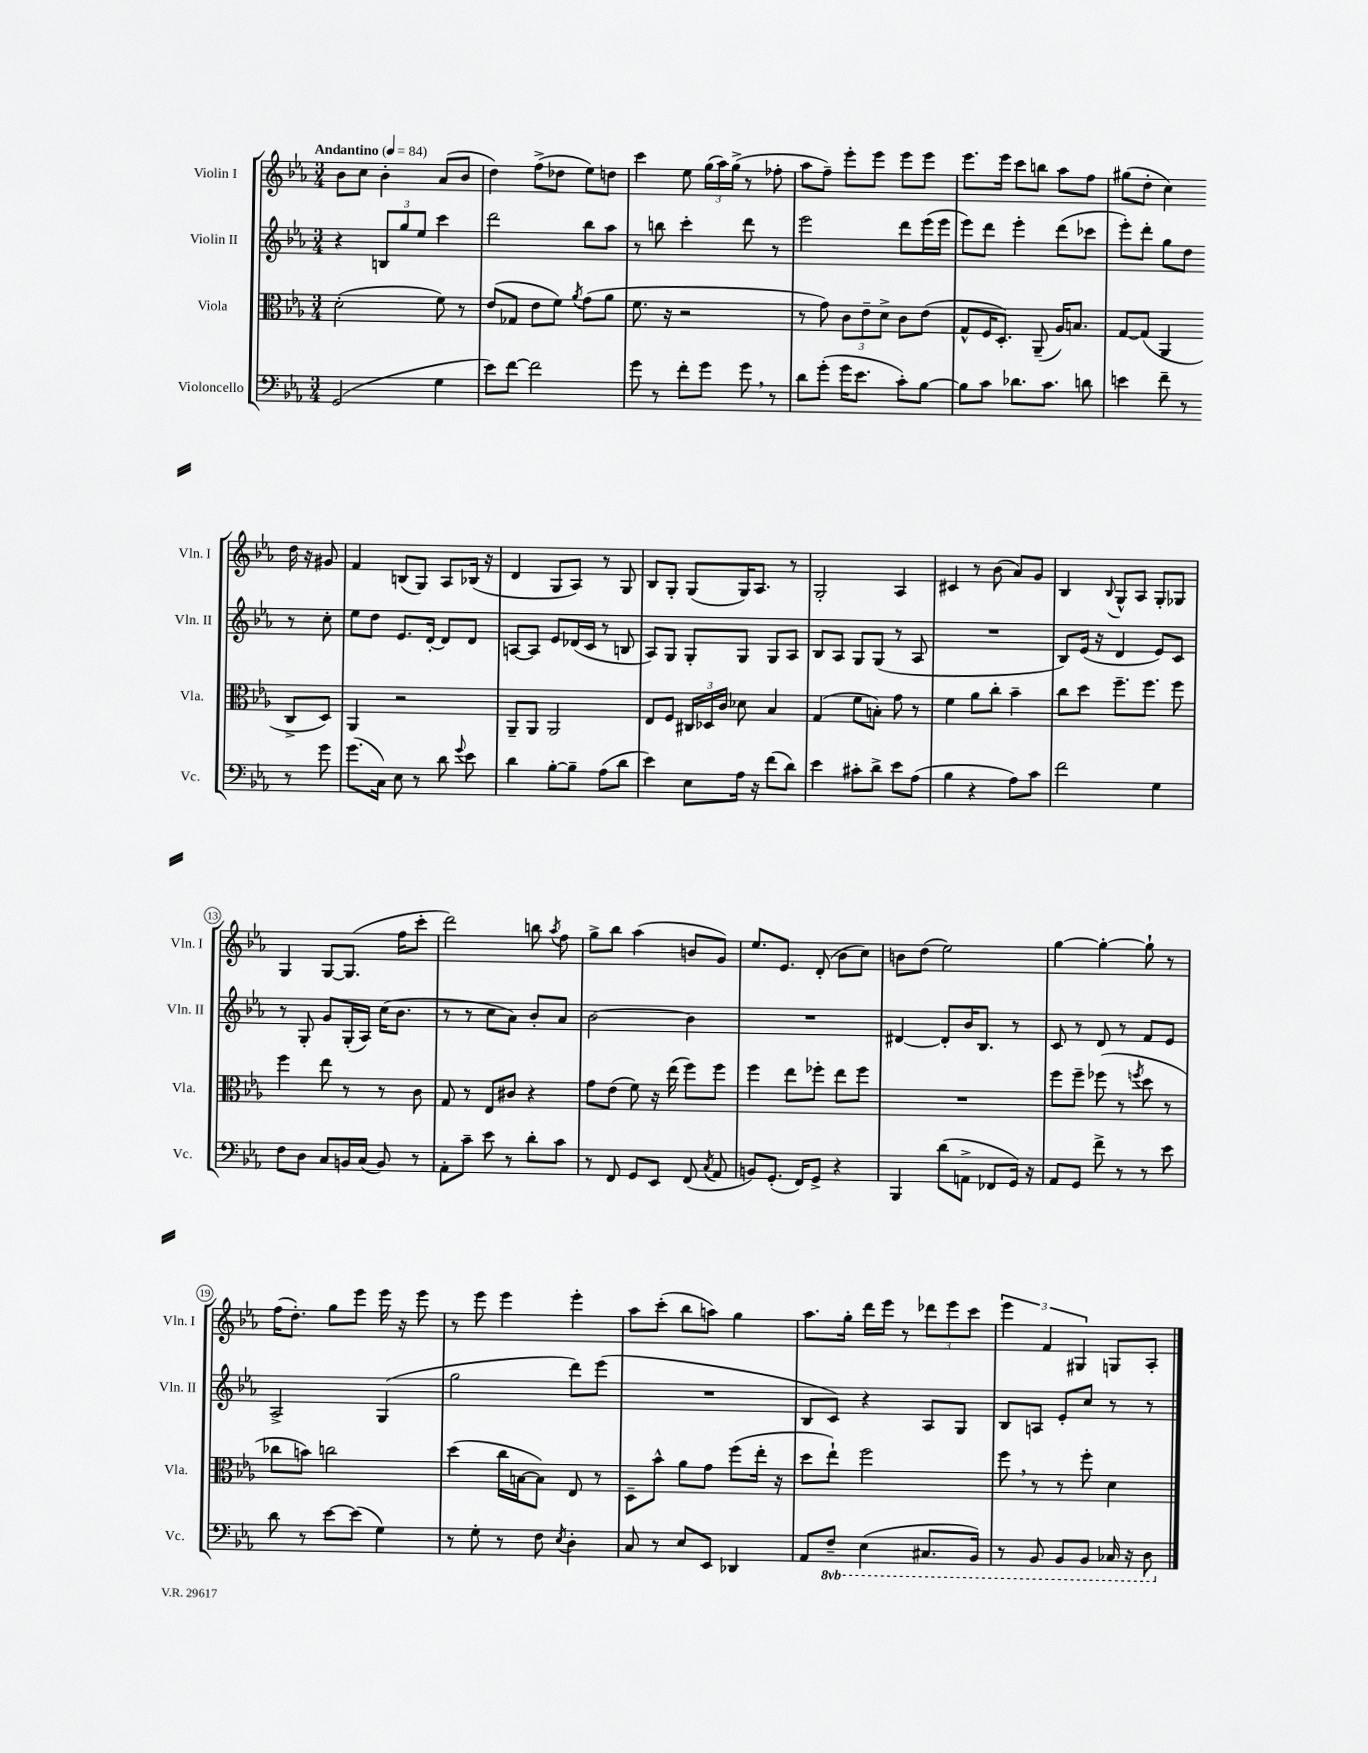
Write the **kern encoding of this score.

**kern	**kern	**kern	**kern
*staff4	*staff3	*staff2	*staff1
*clefF4	*clefC3	*clefG2	*clefG2
*k[b-e-a-]	*k[b-e-a-]	*k[b-e-a-]	*k[b-e-a-]
*M3/4	*M3/4	*M3/4	*M3/4
*MM84	*MM84	*MM84	*MM84
(2GG	(2d'	4r	8b-
.	.	.	8cc
.	.	12B	4b-'
.	.	12gg	.
.	.	12ee-	.
4G	8f)	4ccc	(8a-
.	8r	.	8b-
=	=	=	=
8e-)	(8e-	2ddd	4dd)
[8f	8G-	.	.
2f]	8e-	.	(8ff^
.	8f)	.	8dd-
.	8qa-	.	.
.	(8g	8bb-	8ee-)
.	8a-	8aa-	8dd
=	=	=	=
8g	8.f	8r	4ccc
8r	.	8bb	.
.	16r	.	.
8f'	2r	4ccc'	8ee-
8g	.	.	(24gg
.	.	.	24aa-)
.	.	.	(24gg^
8g	.	8ddd	8r
8r	.	8r	8ff-'
=	=	=	=
8d	8r	2eee-	8aa-
(8g'	8g)	.	8ff~)
16g	12c	.	8eee-'
8.e-	.	.	.
.	12e-~	.	.
.	.	.	8eee-
.	12d^	.	.
8c')	8c	8ddd	8eee-
[8B-	(8e-	(16eee-	8eee-
.	.	16eee-	.
=	=	=	=
8B-]	8G^^	8eee-)	8.eee-
8c	16F	8ddd	.
.	8.D')	.	16eee-
8.d-	.	4eee-'	8ccc
.	(8AA-~	.	8bb
8.c	.	.	.
.	16A-)	(8ddd	8aa-
.	8.B	.	.
8d	.	8ccc-	8ff
=	=	=	=
4e	[8G	8eee-')	(8gg#
.	(8G]	8ddd'	8dd'
8f~	4AA-	8gg	4cc)
8r	.	8dd	.
8r	8C^	8r	16dd
.	.	.	16r
8g	8D)	8cc'	8g#
=	=	=	=
(8.g	4AA-	8ee-	4f
.	.	8dd	.
16C)	.	.	.
8E-	2r	8.e-	(8B
8r	.	.	8G)
.	.	[16d'	.
8d	.	8d]	8A-
8qqg	.	.	.
8e-	.	8d	(16B-
.	.	.	16r
=	=	=	=
4d	8AA-~	[8A	4d
.	8AA-	8A]	.
[8B-'	2AA-	8e-	8G
8B-~]	.	(16d-	8A-)
.	.	16c	.
(8A-	.	8r	8r
8d	.	8B	8G
=	=	=	=
4e-)	8E-	8A-)	8B-
.	8F	8G	8G'
8E-	24C#	8G'	(8G
.	24D-	.	.
.	24c	.	.
16A-	8d-	8G	16G)
16r	.	.	8.A-
(8f	4B-	8G	.
8d)	.	8A-	8r
=	=	=	=
4e-	(4G	8B-	2G'
.	.	8A-	.
8c#'	8f	8G	.
8d^	8B')	(8G	.
8e-	8g	8r	4A-
(8A-	8r	8A-	.
=	=	=	=
4B-	4f	2.r	4c#
4r	8a-	.	8r
.	8cc'	.	(8b-
8A-)	4b-~	.	8a-)
8c	.	.	8g
=	=	=	=
2f	8cc	8B-)	4B-
.	8dd	(16e-	.
.	.	16r	.
.	.	.	8qqB-
.	8.ff~	4d	8G^^
.	.	.	8A-
.	8.ff	.	.
4G	.	8e-)	8G'
.	8ff	8c	8G-
=	=	=	=
8F	4ff	8r	4G
8D	.	8G'	.
8C	8ee-	8g	[8G
16BB	8r	(16G'	(8.G]
(16C	.	16A-)	.
8BB)	8r	(16cc	.
.	.	8.b-	16ff
8r	8c	.	8ccc'
=	=	=	=
8AA-'	8G	8r	2ddd)
8c~	8r	8r	.
8e-	8E-	8cc	.
8r	8c#	8a-)	.
8d'	4r	8b-'	8bb
.	.	.	8qaa-
8c	.	8a-	8ff
=	=	=	=
8r	8g	[2b-	8gg^
8FF	(8e-	.	8bb-
8GG	8f)	.	(4aa-
8EE-	16r	.	.
.	(16ee-	.	.
(8FF	8ff)	4b-]	8b
8qC	.	.	.
8AA-	8ff	.	8g)
=	=	=	=
8BB)	4ff	2.r	8.ee-
(8.GG'	.	.	.
.	.	.	8.e-
.	8ee-	.	.
16FF)	.	.	.
8GG^	8ff-'	.	(8d'
4r	8ee-	.	8b-
.	8ff-	.	8cc)
=	=	=	=
4BBB-	2.r	[4d#	8b
.	.	.	(8dd
(8d	.	8d#']	2ee-)
8AA^	.	16b-	.
.	.	8.B-	.
8FF-	.	.	.
16GG)	.	8r	.
16r	.	.	.
=	=	=	=
8AA-	8ff	8c	[4gg
8GG	8ff~	8r	.
8f^	(8ff-	8d	4gg'_
8r	8r	8r	.
.	8qff	.	.
8r	8dd	8f	8gg`]
8e-	8r	8e-	8r
=	=	=	=
8d	8cc-	2A-^	(16ff
.	.	.	8.dd')
8r	8b)	.	.
[8e-	2cc	.	8gg
(8e-]	.	.	8eee-
4G)	.	(4G	16eee-
.	.	.	16r
.	.	.	8eee-
=	=	=	=
8r	(4dd	2gg	8r
8G'	.	.	8eee-
8r	16cc	.	4eee-
.	[16B	.	.
8F	8B])	.	.
8qE-	.	.	.
4D'	8E-	8ddd)	4eee-'
.	8r	(8eee-	.
=	=	=	=
8C	8D~	2.r	8aa-
8r	8b-^^	.	(8ccc'
8E-	8a-	.	8bb-
8EE-	8g	.	8aa)
4DD-	(8ff	.	4gg
.	16ee-'	.	.
.	16r	.	.
=	=	=	=
8AA-	8dd	8B-	8.aa-
8FF~	8ee-`)	8c)	.
.	.	.	16gg'
(4EE-	2ff	4r	16ddd
.	.	.	16eee-
.	.	.	8r
8.CC#	.	8A-	12ddd-
.	.	.	12eee-
.	.	8G	.
.	.	.	12ccc
16BBB-)	.	.	.
=	=	=	=
8r	8ff	8B-	6eee-
8BBB-	8r	8A	.
.	.	.	6f
8BBB-	8r	8e-'	.
.	.	.	6G#
8BBB-	8ff'	8cc	.
16CC-	4d	8r	8G
16r	.	.	.
8DD	.	8r	8A-'
==	==	==	==
*-	*-	*-	*-
